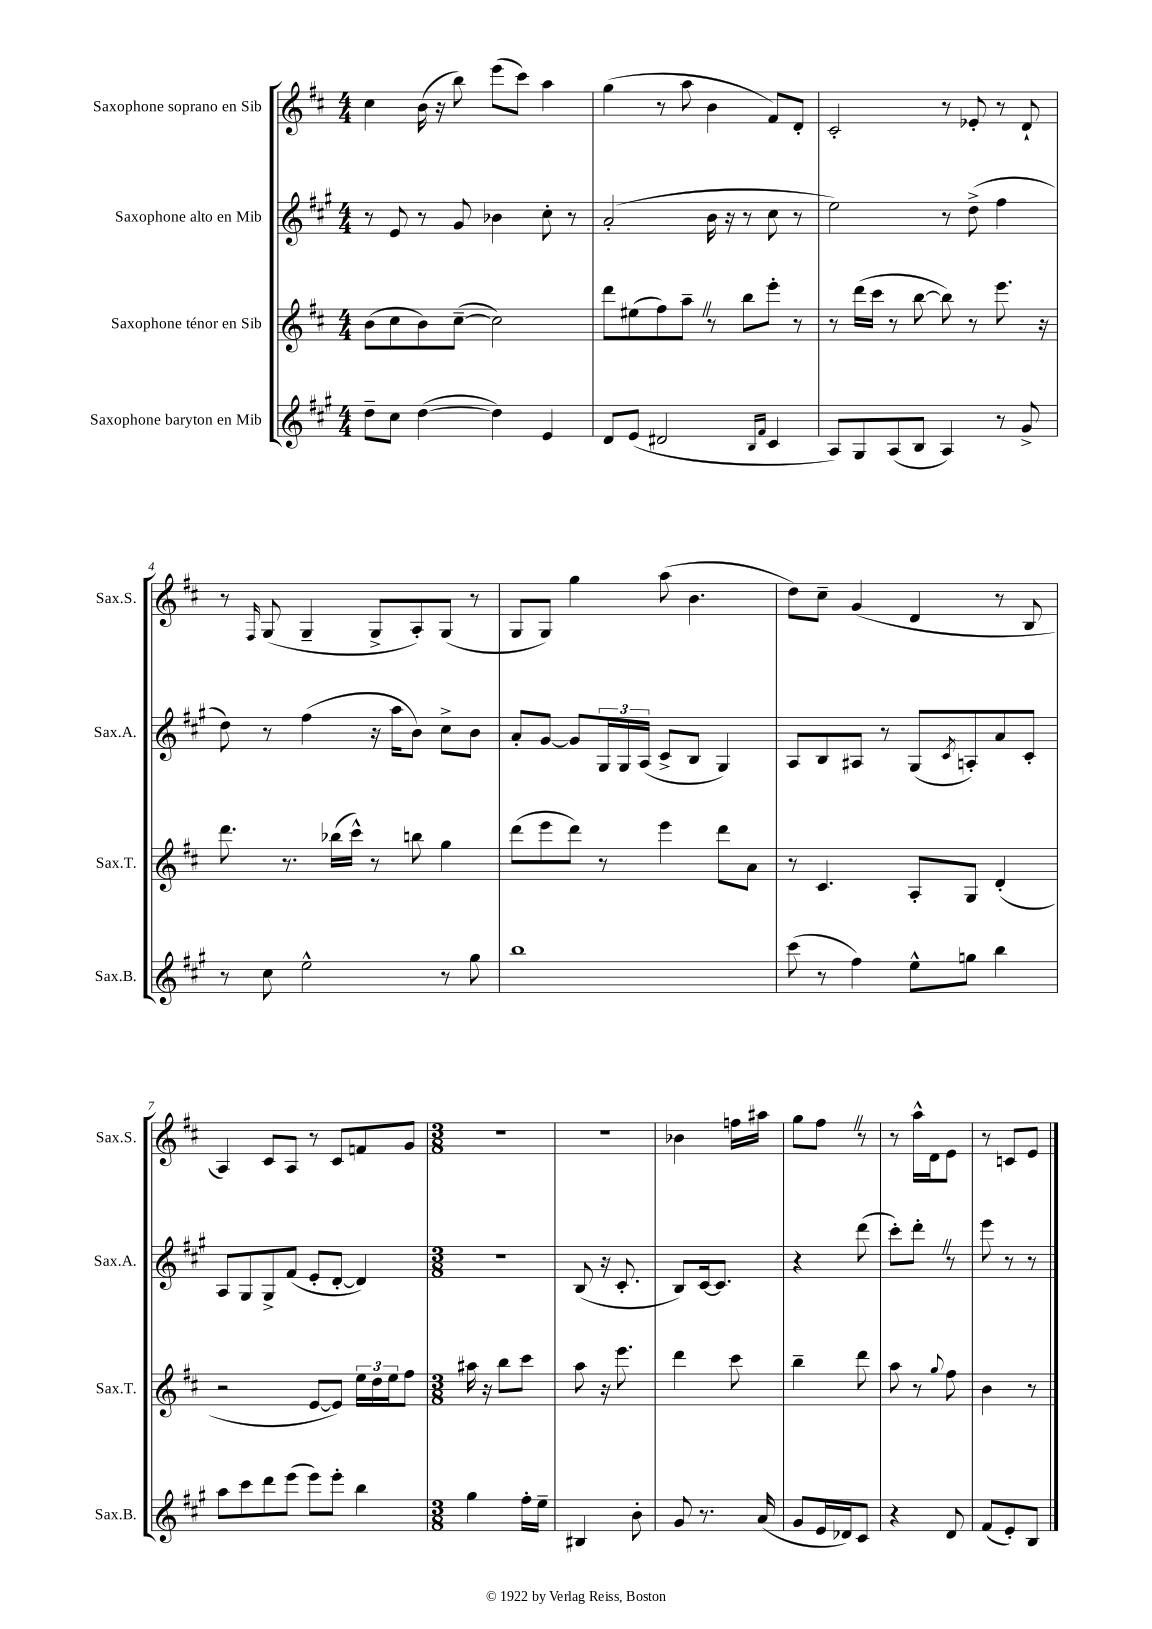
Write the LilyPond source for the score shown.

<<
\new StaffGroup <<
\new Staff = "s0" \with { instrumentName = "Saxophone soprano en Sib" shortInstrumentName = "Sax.S." } {
    \clef treble \key d \major \numericTimeSignature \time 4/4
    cis''4 b'16( r16 b''8) e'''8( cis'''8) a''4 |
    g''4( r8 a''8 b'4 fis'8) d'8-. |
    cis'2-. r8 ees'8-. r8 d'8-! |
    r8 \grace { fis16 } g8( g4-- g8-> a8-.) g8( r8 |
    g8 g8) g''4 a''8( b'4. |
    d''8) cis''8-- g'4( d'4 r8 b8 |
    a4) cis'8 a8 r8 cis'8 f'8 g'8 |
    \numericTimeSignature \time 3/8 R4. |
    R4. |
    bes'4 f''16 ais''16 |
    g''8 fis''8 \once \override BreathingSign.text = \markup { \musicglyph "scripts.caesura.straight" } \breathe r8 |
    r8 a''16-^ d'16 e'8 |
    r8 c'8 e'8 \bar "|." |
}
\new Staff = "s1" \with { instrumentName = "Saxophone alto en Mib" shortInstrumentName = "Sax.A." } {
    \clef treble \key a \major \numericTimeSignature \time 4/4
    r8 e'8 r8 gis'8 bes'4 cis''8-. r8 |
    a'2-.( b'16 r16 r8 cis''8 r8 |
    e''2) r8 d''8->( fis''4 |
    d''8) r8 fis''4( r16 a''16 b'8) cis''8-> b'8 |
    a'8-. gis'8~ gis'8 \tuplet 3/2 { gis16 gis16 a16( } cis'8-> b8 gis4) |
    a8 b8 ais8 r8 gis8( \acciaccatura { cis'8 } a8-.) a'8 cis'8-. |
    a8 gis8 gis8-> fis'8( e'8-. d'8~-. d'4) |
    \numericTimeSignature \time 3/8 r4. |
    b8( r16 cis'8.-. |
    b8) cis'16~ cis'8. |
    r4 d'''8( |
    cis'''8-.) d'''8-. \once \override BreathingSign.text = \markup { \musicglyph "scripts.caesura.straight" } \breathe r8 |
    e'''8 r8 r8 \bar "|." |
}
\new Staff = "s2" \with { instrumentName = "Saxophone ténor en Sib" shortInstrumentName = "Sax.T." } {
    \clef treble \key d \major \numericTimeSignature \time 4/4
    b'8( cis''8 b'8) cis''8~--( cis''2) |
    d'''8 eis''8( fis''8) a''8-- \once \override BreathingSign.text = \markup { \musicglyph "scripts.caesura.straight" } \breathe r8 b''8 e'''8-. r8 |
    r8 d'''16( cis'''16 r8 b''8~ b''8) r8 e'''8. r16 |
    d'''8. r8. bes''16( cis'''16-^) r8 b''8 g''4 |
    d'''8( e'''8 d'''8) r8 e'''4 d'''8 a'8 |
    r8 cis'4. a8-. g8 d'4-.( |
    r2 e'8~ e'8) \tuplet 3/2 { e''16 d''16 e''16 } fis''8 |
    \numericTimeSignature \time 3/8 ais''16 r16 b''8 cis'''8 |
    a''8 r16 e'''8. |
    d'''4 cis'''8 |
    b''4-- d'''8 |
    a''8 r8 \appoggiatura { g''8 } fis''8 |
    b'4 r8 \bar "|." |
}
\new Staff = "s3" \with { instrumentName = "Saxophone baryton en Mib" shortInstrumentName = "Sax.B." } {
    \clef treble \key a \major \numericTimeSignature \time 4/4
    d''8-- cis''8 d''4~( d''4) e'4 |
    d'8 e'8( dis'2 \grace { b16 fis'16 } cis'4 |
    a8) gis8 a8( b8 a4) r8 gis'8-> |
    r8 cis''8 e''2-^ r8 gis''8 |
    b''1 |
    cis'''8( r8 fis''4) e''8-^ g''8 b''4 |
    a''8 cis'''8 d'''8 e'''8( e'''8) e'''8-. b''4 |
    \numericTimeSignature \time 3/8 gis''4 fis''16-. e''16-- |
    bis4 b'8-. |
    gis'8 r8. a'16( |
    gis'8 e'16 des'16) cis'8 |
    r4 d'8 |
    fis'8( e'8-.) b8 \bar "|." |
}
>>
>>
